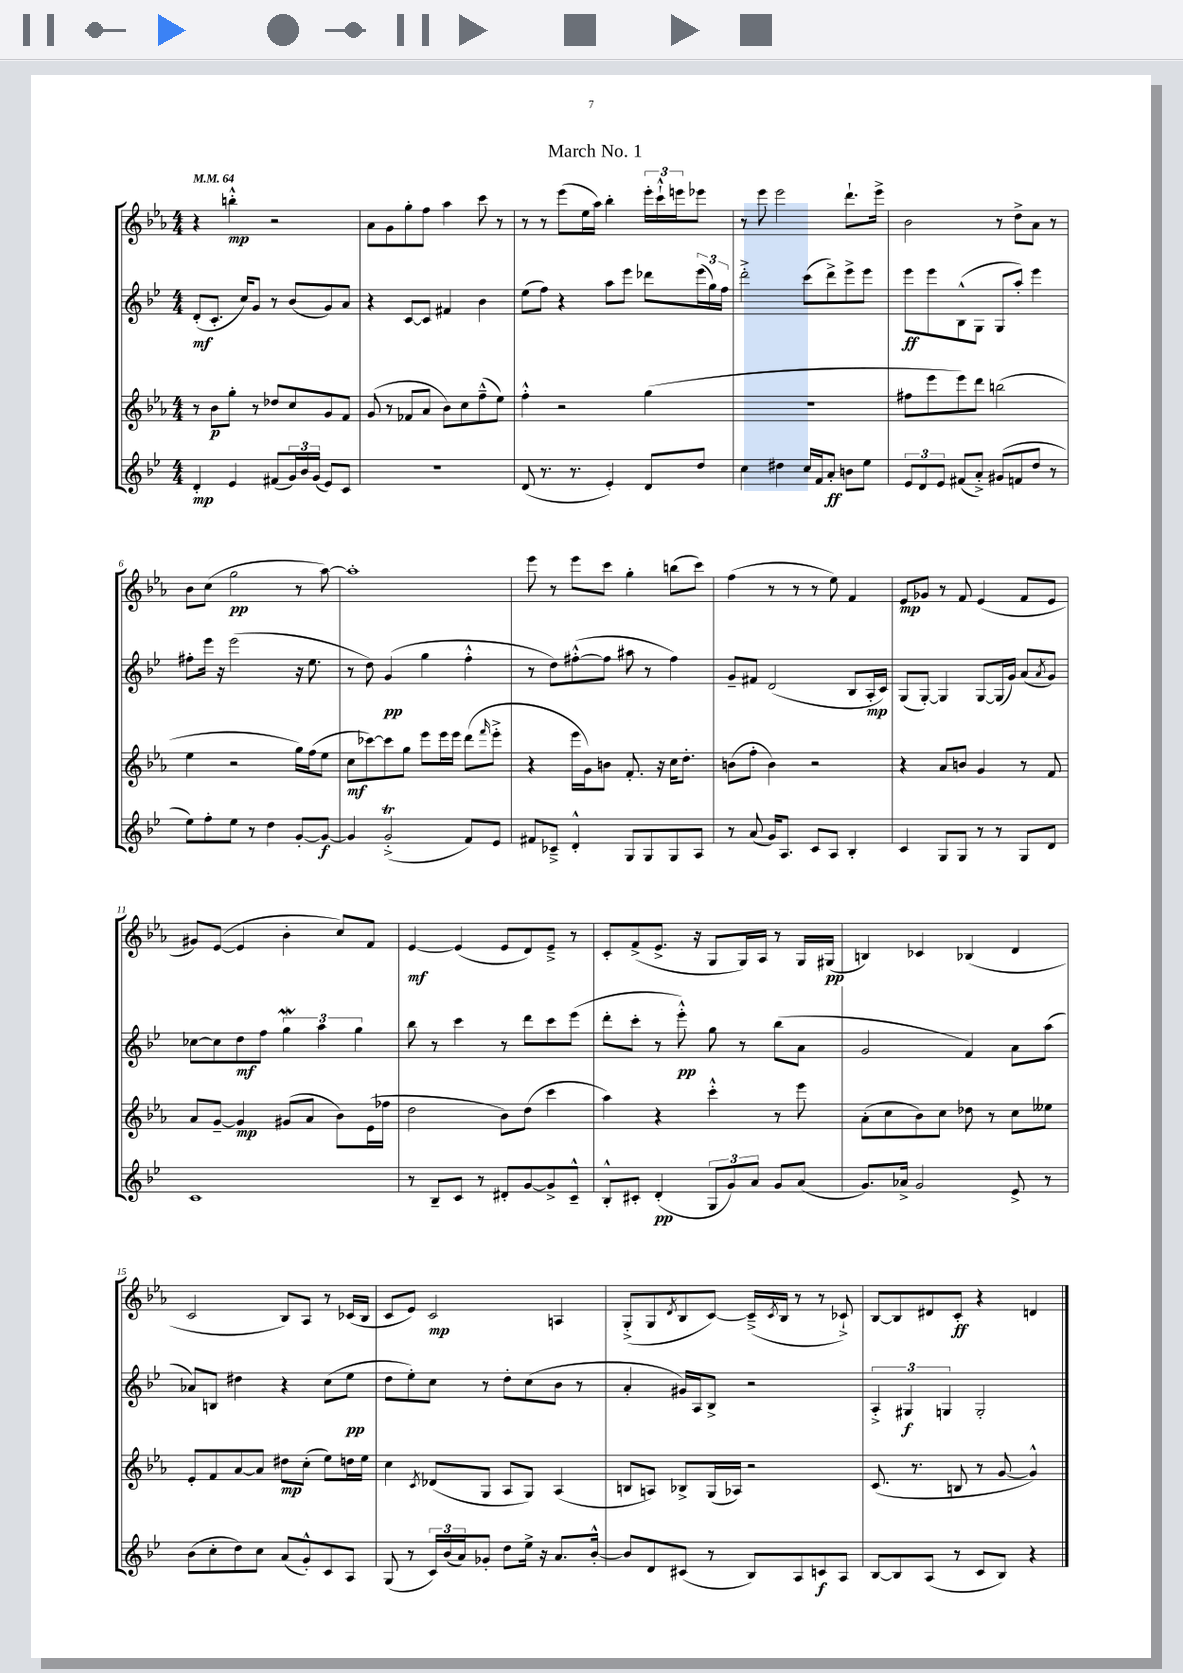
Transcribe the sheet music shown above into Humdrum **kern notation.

**kern	**kern	**kern	**kern
*staff4	*staff3	*staff2	*staff1
*clefG2	*clefG2	*clefG2	*clefG2
*k[b-e-]	*k[b-e-a-]	*k[b-e-]	*k[b-e-a-]
*M4/4	*M4/4	*M4/4	*M4/4
*MM64	*MM64	*MM64	*MM64
4d'	8r	(8d'	4r
.	8b-	8.c'	.
4e-	8gg'	.	4bb'^^
.	.	16cc)	.
.	8r	8g	.
(8f#	8dd-	8r	2r
24g)	8cc	(8b-	.
24b-	.	.	.
(24g	.	.	.
8e-)	8g	8g)	.
8c	8f	8a	.
=	=	=	=
1r	(8g	4r	8a-
.	8r	.	8g
.	8f-	[8c	8gg'
.	8a-	8c]	8ff
.	8b-)	4f#	4aa-
.	8cc	.	.
.	(8ff~^^	4b-	8ccc
.	8ee-)	.	8r
=	=	=	=
(8d	4ff'^^	(8ee-	8r
8.r	.	8ff)	8r
.	2r	4r	(8eee-
8.r	.	.	.
.	.	.	16ee-
.	.	.	16aa-)
4e-')	.	8aa	4bb-'
.	.	8eee-	.
8d	(4gg	8ddd-	24eee-'
.	.	.	24ccc`^^
.	.	.	24eee
8dd	.	(24eee-	8eee-
.	.	24gg)	.
.	.	24ff	.
=	=	=	=
4cc	1r	2ddd'^	8r
.	.	.	8eee-
4dd#	.	.	2eee-
16cc	.	(8ccc	.
16f	.	.	.
8a'	.	8ddd^)	.
8b	.	8eee-^	8.ddd`
8ee-	.	8eee-	.
.	.	.	16eee-^
=	=	=	=
12e-	8ff#	8eee-	2b-
12d	.	.	.
.	8eee-	8eee-	.
12e-	.	.	.
(8f#	8eee-)	(8B-^^	.
8a'^)	8ddd	8G	.
(8g#	(2bb	8G	8r
8f	.	8aa')	8dd^
8dd	.	4eee-	8a-
8r	.	.	8r
=	=	=	=
8ee-)	4ee-	8ff#'	8b-
8ff'	.	16eee-	(8cc
.	.	16r	.
8ee-	2r	(2eee-	2gg
8r	.	.	.
4dd	.	.	.
[8g'	16gg)	16r	8r
.	(16ff	8.ee-	.
8g_	8ee-	.	[8aa-)
=	=	=	=
4g]	8cc	8r	1aa-']
.	[8ccc-)	8dd)	.
(2g'^	8ccc-]	(4g	.
.	8gg	.	.
.	8eee-	4gg	.
.	16eee-	.	.
.	16eee-	.	.
8f)	(8ddd	4ff'^^	.
.	16qqfff	.	.
8e-	8eee-'^	.	.
=	=	=	=
8f#	4r	8r	8eee-
8c-~^	.	8dd)	8r
4d'^^	16eee-	([8ff#'^^	8eee-
.	16g)	.	.
.	8b	8ff#]	8ccc
8G	8.f'	8aa#	4gg'
8G	.	8r	.
.	16r	.	.
8G	16cc	4ff#)	(8bb
.	8.dd'	.	.
8A	.	.	8ccc)
=	=	=	=
8r	(8b	8g~	(4ff
(8a	8ff'	8f#	.
16g)	4b)	(2d	8r
8.A	.	.	.
.	.	.	8r
8c	2r	.	8r
8A	.	.	8ee-)
4B-'	.	8B-	4f
.	.	16A'	.
.	.	16c)	.
=	=	=	=
4c	4r	(8G	8e-
.	.	[8G')	8g-
8G	8a-	4G]	8r
8G	8b	.	8f
8r	4g	[8G	(4e-
8r	.	(16G]	.
.	.	16g)	.
8G	8r	(8a	8f
.	.	8qa	.
8d	8f	8g)	8e-
=	=	=	=
1c	8a-	[8cc-	8g#)
.	[8g~	8cc-]	([8e-
.	4g]	8dd	4e-]
.	.	8ff	.
.	(8g#	6gg	4b-'
.	8a-	.	.
.	.	6aa	.
.	8b-)	.	8cc)
.	.	6gg	.
.	(16e-	.	8f
.	16ff-	.	.
=	=	=	=
8r	2dd	8bb-	[4e-
8B-~	.	8r	.
8c	.	4ccc	(4e-]
8r	.	.	.
8d#'	8b-)	8r	8e-
[8g	(8dd	8ddd	8d)
8g^]	4ccc	8ccc	8e-~^
8c~^^	.	(8eee-	8r
=	=	=	=
8B-'^^	4aa-)	8ddd'	8c'
8c#'	.	8ccc'	(8f^
(4d'	4r	8r	8.e-^
.	.	8eee-'^^)	.
.	.	.	16r
12G	4ccc'^^	8gg	8G
12g)	.	.	.
.	.	8r	16G)
12a	.	.	.
.	.	.	16A-
8g	8r	(8bb-	8r
(8a	8eee-	8a	16G
.	.	.	(16G#
=	=	=	=
8.g)	(8a-'	2g	4B)
.	8cc	.	.
16a-^	.	.	.
2g	8b-)	.	4c-
.	8cc	.	.
.	8dd-	4f)	(4B-
.	8r	.	.
8e-^	8cc	8a	4d
8r	8ee--	(8aa	.
=	=	=	=
(8b-	8e-'	8a-)	2c
8cc'	8f	8B	.
8dd)	[8a-	4dd#	.
8cc	8a-]	.	.
(8a	8dd#	4r	8B-)
8g'^^)	(8cc'	.	8A-
8c	8ee-)	(8cc	8r
8A	16dd	8ee-	(16c-
.	16ee-	.	16B-
=	=	=	=
(8G	4cc	8dd	8c
8r	.	8ee-')	8e-)
.	8qc	.	.
24c)	(8d-	8cc	2c
(24b-	.	.	.
24a)	.	.	.
8g-'	8G	8r	.
8dd	8A-	8dd'	.
16ee-^	8G)	(8cc	.
16r	.	.	.
8.a	(4A-	8b-	4A
.	.	8r	.
[16b-'^^	.	.	.
=	=	=	=
8b-]	8B	4a'	(8G'^
8d	8A)	.	8G
.	.	.	8qd
(8c#	8B-^	16g#)	8B-
.	.	16A	.
8r	(16G	8B-^	[8c)
.	16A-)	.	.
8B-)	2r	2r	(16c~^]
.	.	.	8qc
.	.	.	16B-
8A	.	.	8r
8c	.	.	8r
8A	.	.	8c-`^)
=	=	=	=
[8B-	(8.c	6A'^	[8B-
8B-]	.	.	8B-]
.	.	6G#	.
.	8.r	.	.
(8A	.	.	8d#
.	.	6G	.
8r	8B	.	8c'
8c	8r	2G'	4r
8B-)	[8g	.	.
4r	4g^^])	.	4d
==	==	==	==
*-	*-	*-	*-
